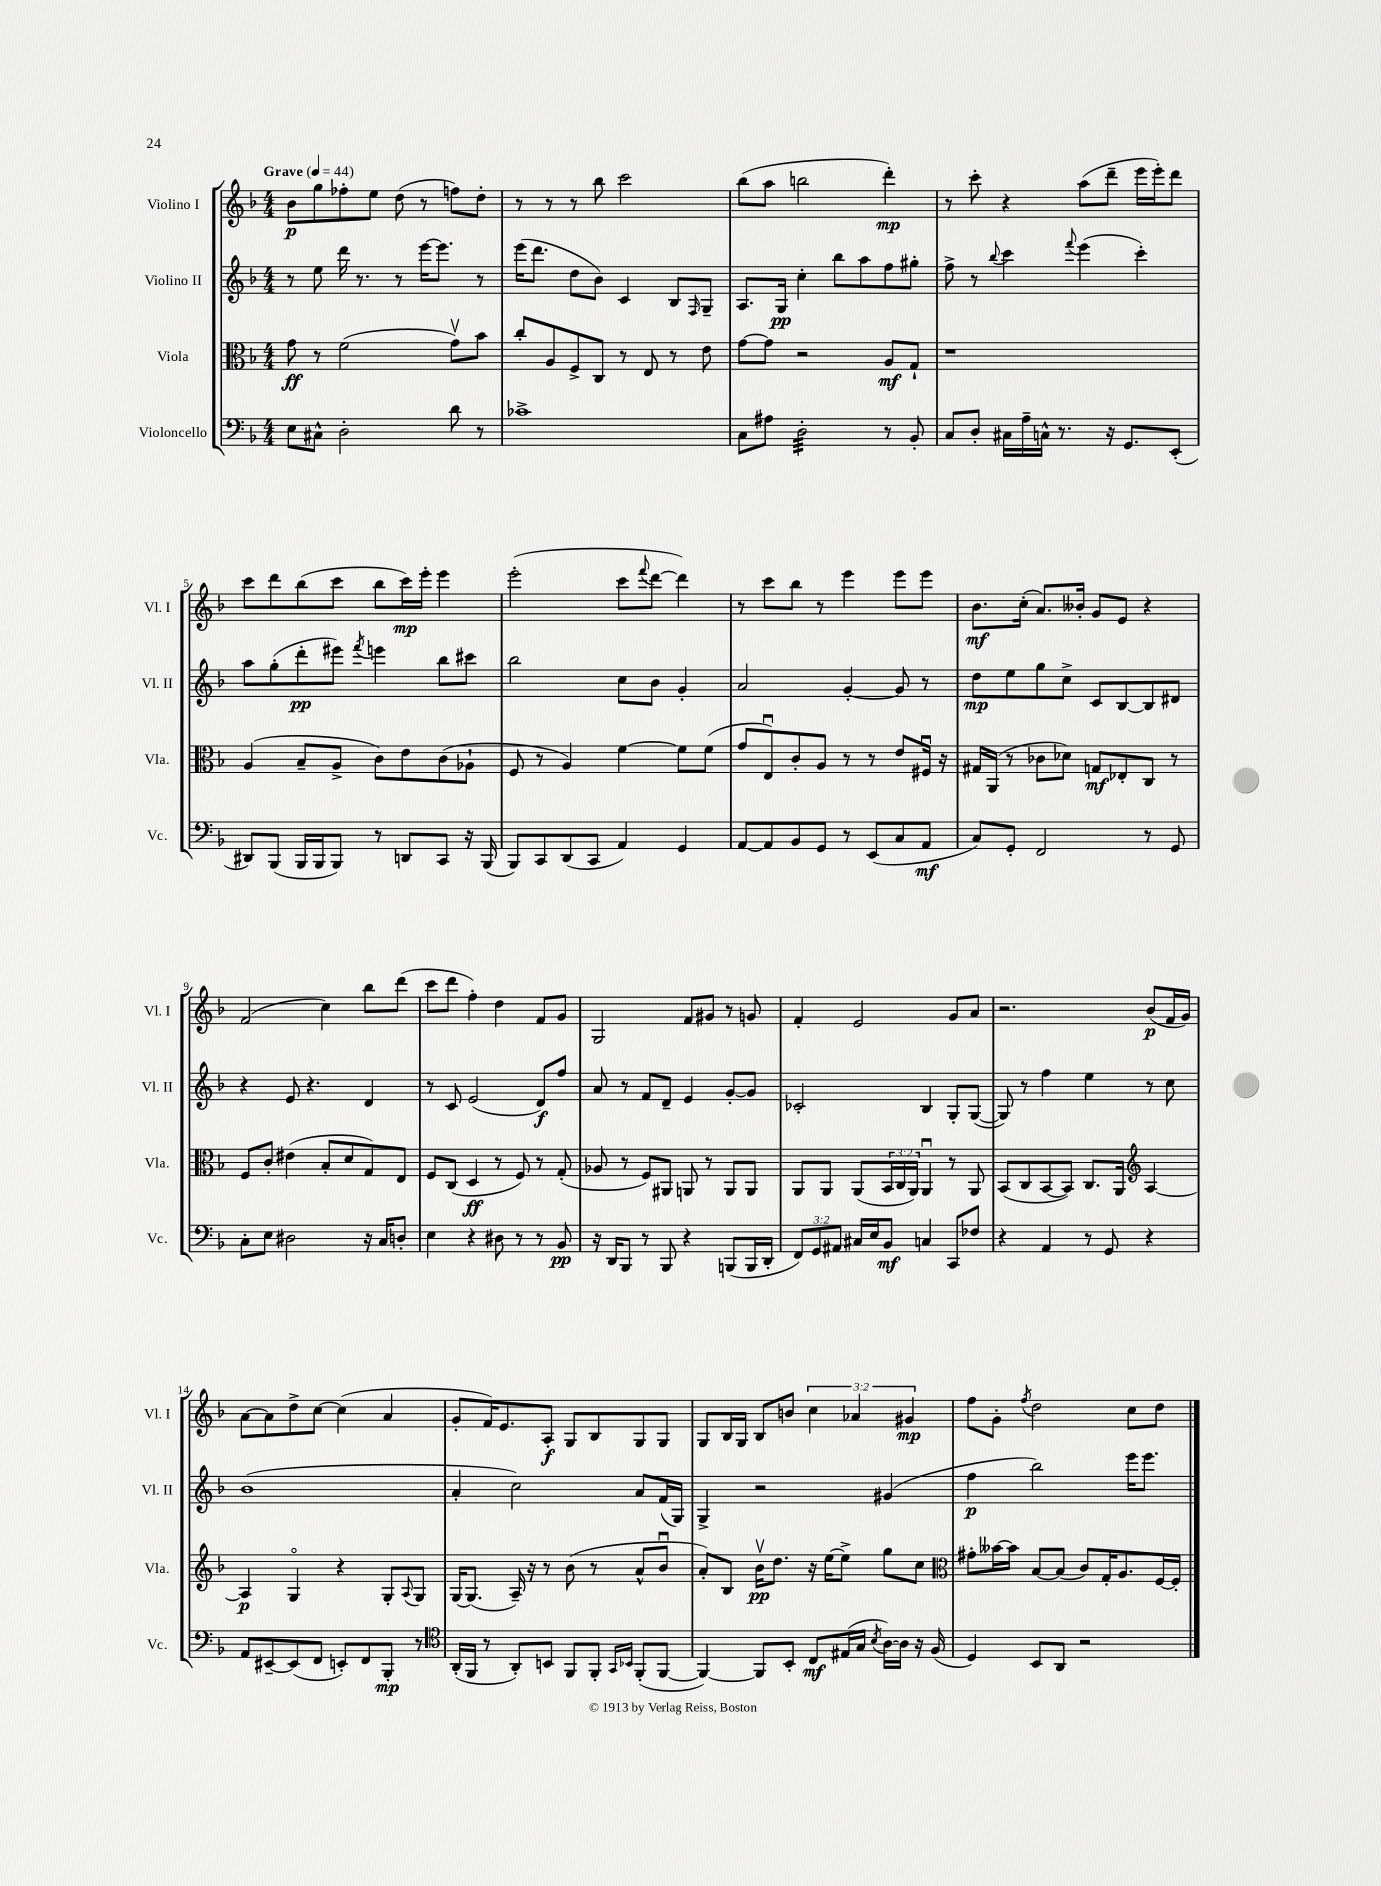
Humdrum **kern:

**kern	**kern	**kern	**kern
*staff4	*staff3	*staff2	*staff1
*clefF4	*clefC3	*clefG2	*clefG2
*k[b-]	*k[b-]	*k[b-]	*k[b-]
*M4/4	*M4/4	*M4/4	*M4/4
*MM44	*MM44	*MM44	*MM44
8E\L	8g\	8r	8b-\L
8C#^^\J	8r	8ee\	8gg\
2D'\	(2f\	16ddd\	8ff-'\
.	.	8.r	.
.	.	.	8ee\J
.	.	8r	(8dd\
.	.	[16eee\LK	8r
.	.	8.eee\]J	.
8d\	8gv\L)	.	8ff\L)
8r	8b-\J	8r	8dd'\J
=	=	=	=
1c-^	8cc'/L	(16eee\LK	8r
.	.	8.ddd\J	.
.	8A/	.	8r
.	8F^/	8dd\L	8r
.	8C/J	8b-\J)	8bb-\
.	8r	4c/	2ccc\
.	8E/	.	.
.	8r	8B-/L	.
.	.	16qqF/	.
.	8e\	8G~/J	.
=	=	=	=
8C\L	[8g\L	8.A/L	(8bb-\L
8A#\J	8g\]J	.	8aa\J
.	.	16G/Jk	.
2D'\	2r	4cc'\	2bb\
.	.	8bb-\L	.
.	.	8aa\	.
8r	8A/L	8ff\	4ddd'\)
8BB-'/	8G`/J	8gg#'\J	.
=	=	=	=
8C/L	1r	8ff^\	8r
8D'/J	.	8r	8ccc'\
.	.	8qqbb-/	.
16C#\LL	.	4ccc\	4r
16A~\	.	.	.
16C^^\JJ	.	.	.
8.r	.	.	.
.	.	8qqfff/	.
.	.	(4eee\	(8aa\L
16r	.	.	8ddd~\J
8.GG/L	.	.	.
.	.	4ccc'\)	16eee\LL
.	.	.	16eee'\J)
(8EE'/J	.	.	8ddd\J
=	=	=	=
8DD#/L)	(4A/	8aa\L	8ccc\L
(8BBB-/J	.	(8gg'\	8ddd\
16BBB-/LL	8B-~/L	8ddd'\	(8bb-\
16BBB-/J	.	.	.
8BBB-/J)	8A^/J	8eee#\J)	8ccc\J
.	.	8qfff/	.
8r	8c\L)	4eee\	8bb-\L
8DD/L	8e\	.	16ccc\L)
.	.	.	16eee'\JJ
8CC/J	(8c\	8bb-\L	4eee\
16r	8A-`\J	8ccc#\J	.
(16BBB-/	.	.	.
=	=	=	=
8BBB-/L)	8F/	2bb-\	(2eee'\
8CC/	8r	.	.
(8DD/	4A/)	.	.
8CC/J	.	.	.
4AA/)	[4f\	8cc\L	8ccc\L
.	.	.	8qqfff/
.	.	8b-\J	[8ddd\J
4GG/	8f\]L	4g'/	4ddd\])
.	(8f\J	.	.
=	=	=	=
[8AA/L	8g/L	2a/	8r
8AA/]	8Eu/)	.	8ccc\L
8BB-/	8c'/	.	8bb-\J
8GG/J	8A/J	.	8r
8r	8r	[4g'/	4eee\
(8EE/L	8r	.	.
8C/	8e/L	8g/]	8eee\L
8AA/J	16F#u/Jk	8r	8eee\J
.	16r	.	.
=	=	=	=
8C/L)	16G#/LL	8dd\L	8.b-\L
.	(16AA/JJ	.	.
8GG'/J	8r	8ee\	.
.	.	.	(16cc'\Jk
2FF/	8c-\L	8gg\	8.a/L)
.	8d-\J)	8cc^\J	.
.	.	.	16b--'/Jk
.	8G/L	8c/L	8g/L
.	8E-'/	[8B-/	8e/J
8r	8C/J	8B-/]	4r
8GG/	8r	8d#/J	.
=	=	=	=
8C'\L	8F/L	4r	(2f/
8E\J	8c'/J	.	.
2D#\	(4e#\	8e/	.
.	.	4.r	.
.	8B-'/L	.	4cc\)
.	8d/	.	.
16r	8G/)	4d/	8bb-\L
16C/LK	.	.	.
8D'/J	8E/J	.	(8ddd\J
=	=	=	=
4E\	8F/L	8r	8ccc\L
.	(8C/J	8c/	8ddd\J
4r	4D/	(2e/	4ff'\)
8D#\	8r	.	4dd\
8r	8F/)	.	.
8r	8r	8d/L)	8f/L
8BB-/	(8G'/	8ff/J	8g/J
=	=	=	=
16r	8A-/	8a/	2G/
16DD/LK	.	.	.
8BBB-/J	8r	8r	.
8r	8F/L)	8f/L	.
8BBB-/	8AA#/J	8d~/J	.
4r	8AA/	4e/	8f/L
.	8r	.	8g#/J
(8BBB/L	8AA/L	[8g'/L	8r
16BBB/L	8AA/J	8g/]J	8g/
16DD'/JJ	.	.	.
=	=	=	=
12FF/L)	8AA/L	2c-'/	4f'/
12GG/	.	.	.
.	8AA/J	.	.
12AA#/J	.	.	.
16C#/LL	(8AA/L	.	2e/
16E/J	.	.	.
8BB-/J	24BB-/L	.	.
.	24C/	.	.
.	24AA/JJ)	.	.
4C/	4AAu/	4B-/	.
8CC/L	8r	8G'/L	8g/L
8F-/J	8AA/	([8G/J	8a/J
=	=	=	=
4r	(8BB-/L	8G/])	2.r
.	8C/	8r	.
4AA/	[8BB-/	4ff\	.
.	8BB-/]J)	.	.
8r	8.C/L	4ee\	.
8GG/	.	.	.
.	16AA/Jk	.	.
*	*clefG2	*	*
4r	[4A/	8r	(8b-/L
.	.	8cc\	16f/L
.	.	.	16g/JJ)
=	=	=	=
8AA/L	4A/]	(1b-	[8a\L
[8EE#~/	.	.	8a\]
(8EE#/]	4Go/	.	8dd^\
8FF/J	.	.	[8cc\J
8EE'/L)	4r	.	(4cc\]
8FF/	.	.	.
8BBB-'/J	8G'/L	.	4a/
.	8qqA/	.	.
8r	8G/J	.	.
=	=	=	=
*clefC4	*	*	*
(16AA'/LL	[16G/LK	4a'/	8g'/L
16FF/JJ	(8.G/]J	.	.
8r	.	.	16f/K)
.	.	.	8.e/
8AA'/L)	16A~/)	2cc\)	.
.	16r	.	.
8BB/J	8r	.	8A'/J
8FF/L	(8b-\	.	8G/L
8FF'/J	8r	.	8B-/
16qqGG/LL	.	.	.
16qqBB-/JJ	.	.	.
(8FF'/L	8a^^/L	8a/L	8G/
[8FF/J	8b-u/J	(16f/L	8G/J
.	.	16G/JJ)	.
=	=	=	=
4FF/_)	8a'/L)	4G^/	8G/L
.	8B-/J	.	16B-/L
.	.	.	16G/JJ
8FF/]L	16b-v\LK	2r	8B-/L
.	8.dd\J	.	.
8BB-'/J	.	.	8b/J
8C/L	16r	.	6cc\
.	[16ee\LK	.	.
(16E#/L	8ee^\]J	.	.
.	.	.	6a-/
16G/JJ	.	.	.
8qB-/	.	.	.
[16A\LL)	8gg\L	(4g#/	.
16A\]JJ	.	.	.
.	.	.	6g#/
16r	8cc\J	.	.
(16F/	.	.	.
=	=	=	=
*	*clefC3	*	*
4D/)	8g#'\L	4ff\	8ff\L
.	[16b--\L	.	8g'\J
.	16b--\]JJ	.	.
.	.	.	8qff/
8BB-/L	[8B-/L	2bb-\)	2dd\
8AA/J	(8B-/]J	.	.
2r	8c/L)	.	.
.	16G'/K	.	.
.	8.A/	.	.
.	.	16eee\LK	8cc\L
.	.	8.eee\J	.
.	[16F/L	.	8dd\J
.	16F'/]JJ	.	.
==	==	==	==
*-	*-	*-	*-
